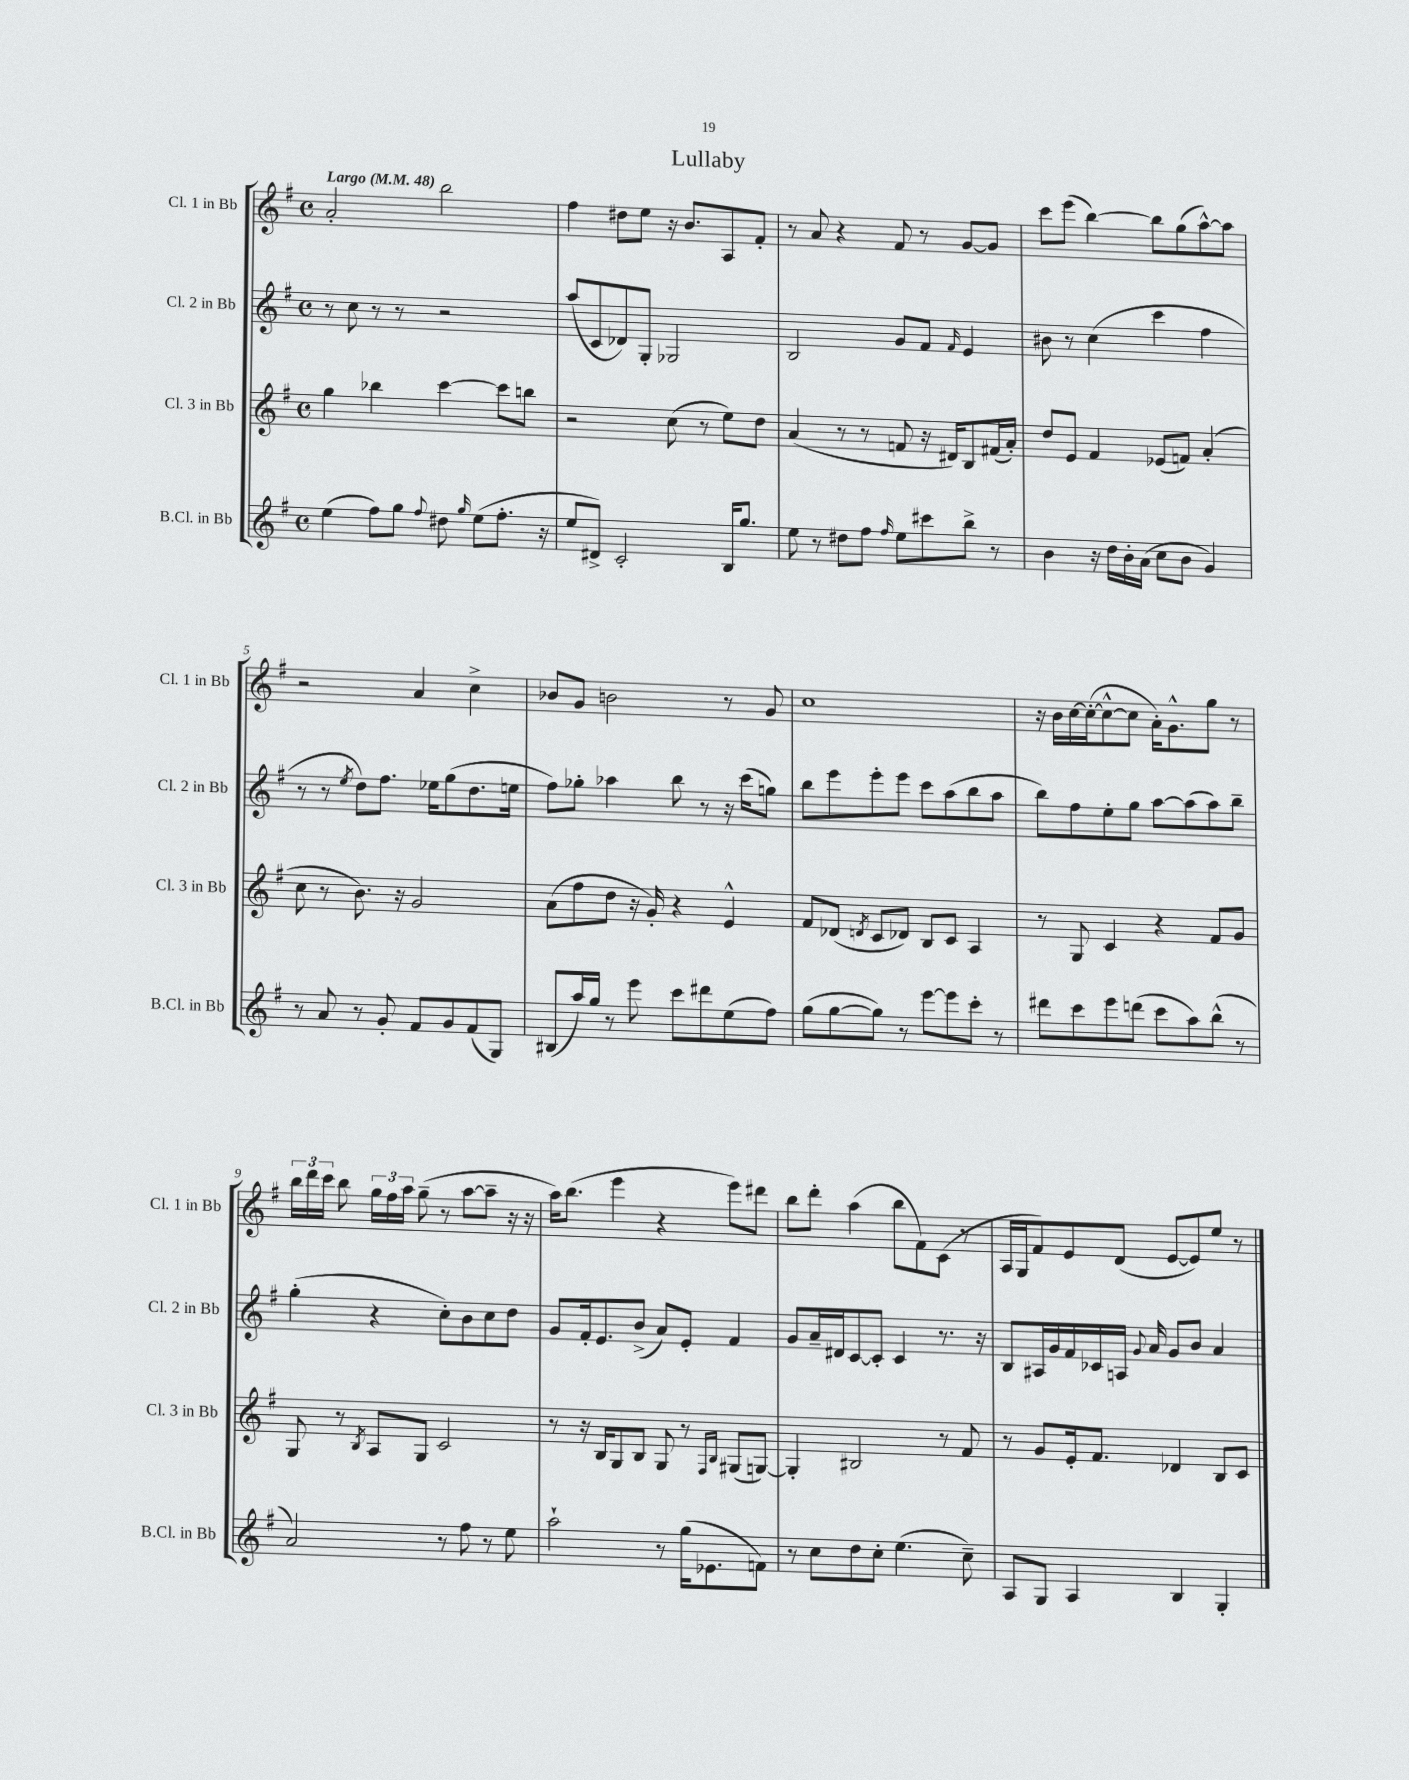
\header { title = "Lullaby" }
<<
\new StaffGroup <<
\new Staff = "s0" \with { instrumentName = "Cl. 1 in Bb" shortInstrumentName = "Cl. 1 in Bb" } {
    \clef treble \key g \major \defaultTimeSignature \time 4/4 \tempo "Largo" 4 = 48
    \autoBeamOff a'2-. b''2 |
    fis''4 dis''8[ e''8] r16 b'8.[ a8 fis'8]-. |
    r8 a'8 r4 fis'8 r8 g'8[~ g'8] |
    c'''8[ e'''8]( b''4~) b''8[ g''8( a''8~-^) a''8] |
    r2 a'4 c''4-> |
    bes'8[ g'8] b'2 r8 g'8 |
    c''1 |
    r16 b'16[ c''16~ c''16~-.( c''8~-^ c''8] a'16[-.) g'8.-^ g''8] r8 |
    \tuplet 3/2 { b''16[ d'''16 c'''16] } b''8 \tuplet 3/2 { g''16[ fis''16 a''16] } g''8--( r8 a''8[~ a''8]-- r16 r16 |
    a''16[) b''8.]( e'''4 r4 e'''8[) dis'''8] |
    b''8[ d'''8]-. a''4( b''8[ fis'8) c'8]( r8 |
    a16[ g16 fis'8) e'8 d'8]( e'8[~ e'8) e''8] r8 \bar "|." |
}
\new Staff = "s1" \with { instrumentName = "Cl. 2 in Bb" shortInstrumentName = "Cl. 2 in Bb" } {
    \clef treble \key g \major \defaultTimeSignature \time 4/4
    \autoBeamOff r8 c''8 r8 r8 r2 |
    a''8[( c'8 des'8) g8]-. ges2 |
    b2 g'8[ fis'8] \grace { fis'16 } e'4 |
    bis'8 r8 c''4( c'''4 fis''4 |
    r8 r8 \acciaccatura { e''8 } d''8[) fis''8.] ees''16[ g''8( d''8. e''16] |
    fis''8[) ges''8]-. aes''4 b''8 r8 r16 c'''16[( g''8]) |
    b''8[ e'''8 e'''8-. e'''8] c'''8[ a''8( b''8 a''8] |
    b''8[) fis''8 e''8-. g''8] a''8[~ a''8( a''8) b''8]-- |
    g''4-.( r4 c''8[-.) b'8 c''8 d''8] |
    g'8[ fis'16-. e'8. b'8]->( a'8[) e'8]-. fis'4 |
    g'8[ a'16-- dis'16 c'8~ c'8]-. c'4 r8. r16 |
    b8[ ais16 g'16 fis'16 ces'16 a16] \appoggiatura { g'8 } a'16 g'8[ b'8] a'4 \bar "|." |
}
\new Staff = "s2" \with { instrumentName = "Cl. 3 in Bb" shortInstrumentName = "Cl. 3 in Bb" } {
    \clef treble \key g \major \defaultTimeSignature \time 4/4
    \autoBeamOff g''4 bes''4 c'''4~ c'''8[ b''8] |
    r2 c''8( r8 e''8[) d''8] |
    a'4( r8 r8 f'8 r16 dis'16[) b8 fis'16( a'16]-.) |
    d''8[ e'8] fis'4 ees'8[( f'8]) a'4-.( |
    c''8 r8 b'8.) r16 g'2 |
    a'8[( fis''8 d''8] r16 g'16-.) r4 e'4-^ |
    fis'8[ des'8]( \acciaccatura { d'8 } c'8[ des'8]) b8[ c'8] a4 |
    r8 g8 c'4 r4 fis'8[ g'8] |
    g8 r8 \acciaccatura { b8 } a8[ g8] c'2 |
    r8 r16 b16[ g8 b8] g8 r8 \grace { fis16[ b16] } gis8[( g8]~) |
    g4-. bis2 r8 fis'8 |
    r8 g'8[ e'16-. fis'8.] des'4 b8[ c'8] \bar "|." |
}
\new Staff = "s3" \with { instrumentName = "B.Cl. in Bb" shortInstrumentName = "B.Cl. in Bb" } {
    \clef treble \key g \major \defaultTimeSignature \time 4/4
    \autoBeamOff e''4( fis''8[) g''8] \appoggiatura { fis''8 } dis''8 \grace { g''16 } e''8[( fis''8.]-. r16 |
    e''8[ dis'8]->) c'2-. b16[ g''8.] |
    e''8 r8 dis''8[ fis''8] \grace { fis''16 } e''8[ cis'''8 b''8]-> r8 |
    b'4 r16 d''16[ b'16-. a'16]( c''8[ b'8] g'4) |
    r8 a'8 r8 g'8-. fis'8[ g'8 fis'8( g8]) |
    bis8[( a''16) g''16] r8 e'''8 c'''8[ dis'''8 e''8( fis''8]) |
    g''8[( g''8~ g''8]) r8 e'''8[~ e'''8 c'''8]-. r8 |
    dis'''8[ c'''8 e'''8 d'''8]( c'''8[ a''8) b''8]-^( r8 |
    a'2) r8 fis''8 r8 e''8 |
    a''2-! r8 g''16[( ees'8. f'8]) |
    r8 c''8[ d''8 c''8]-. e''4.( c''8--) |
    a8[ g8] a4 b4 g4-. \bar "|." |
}
>>
>>
